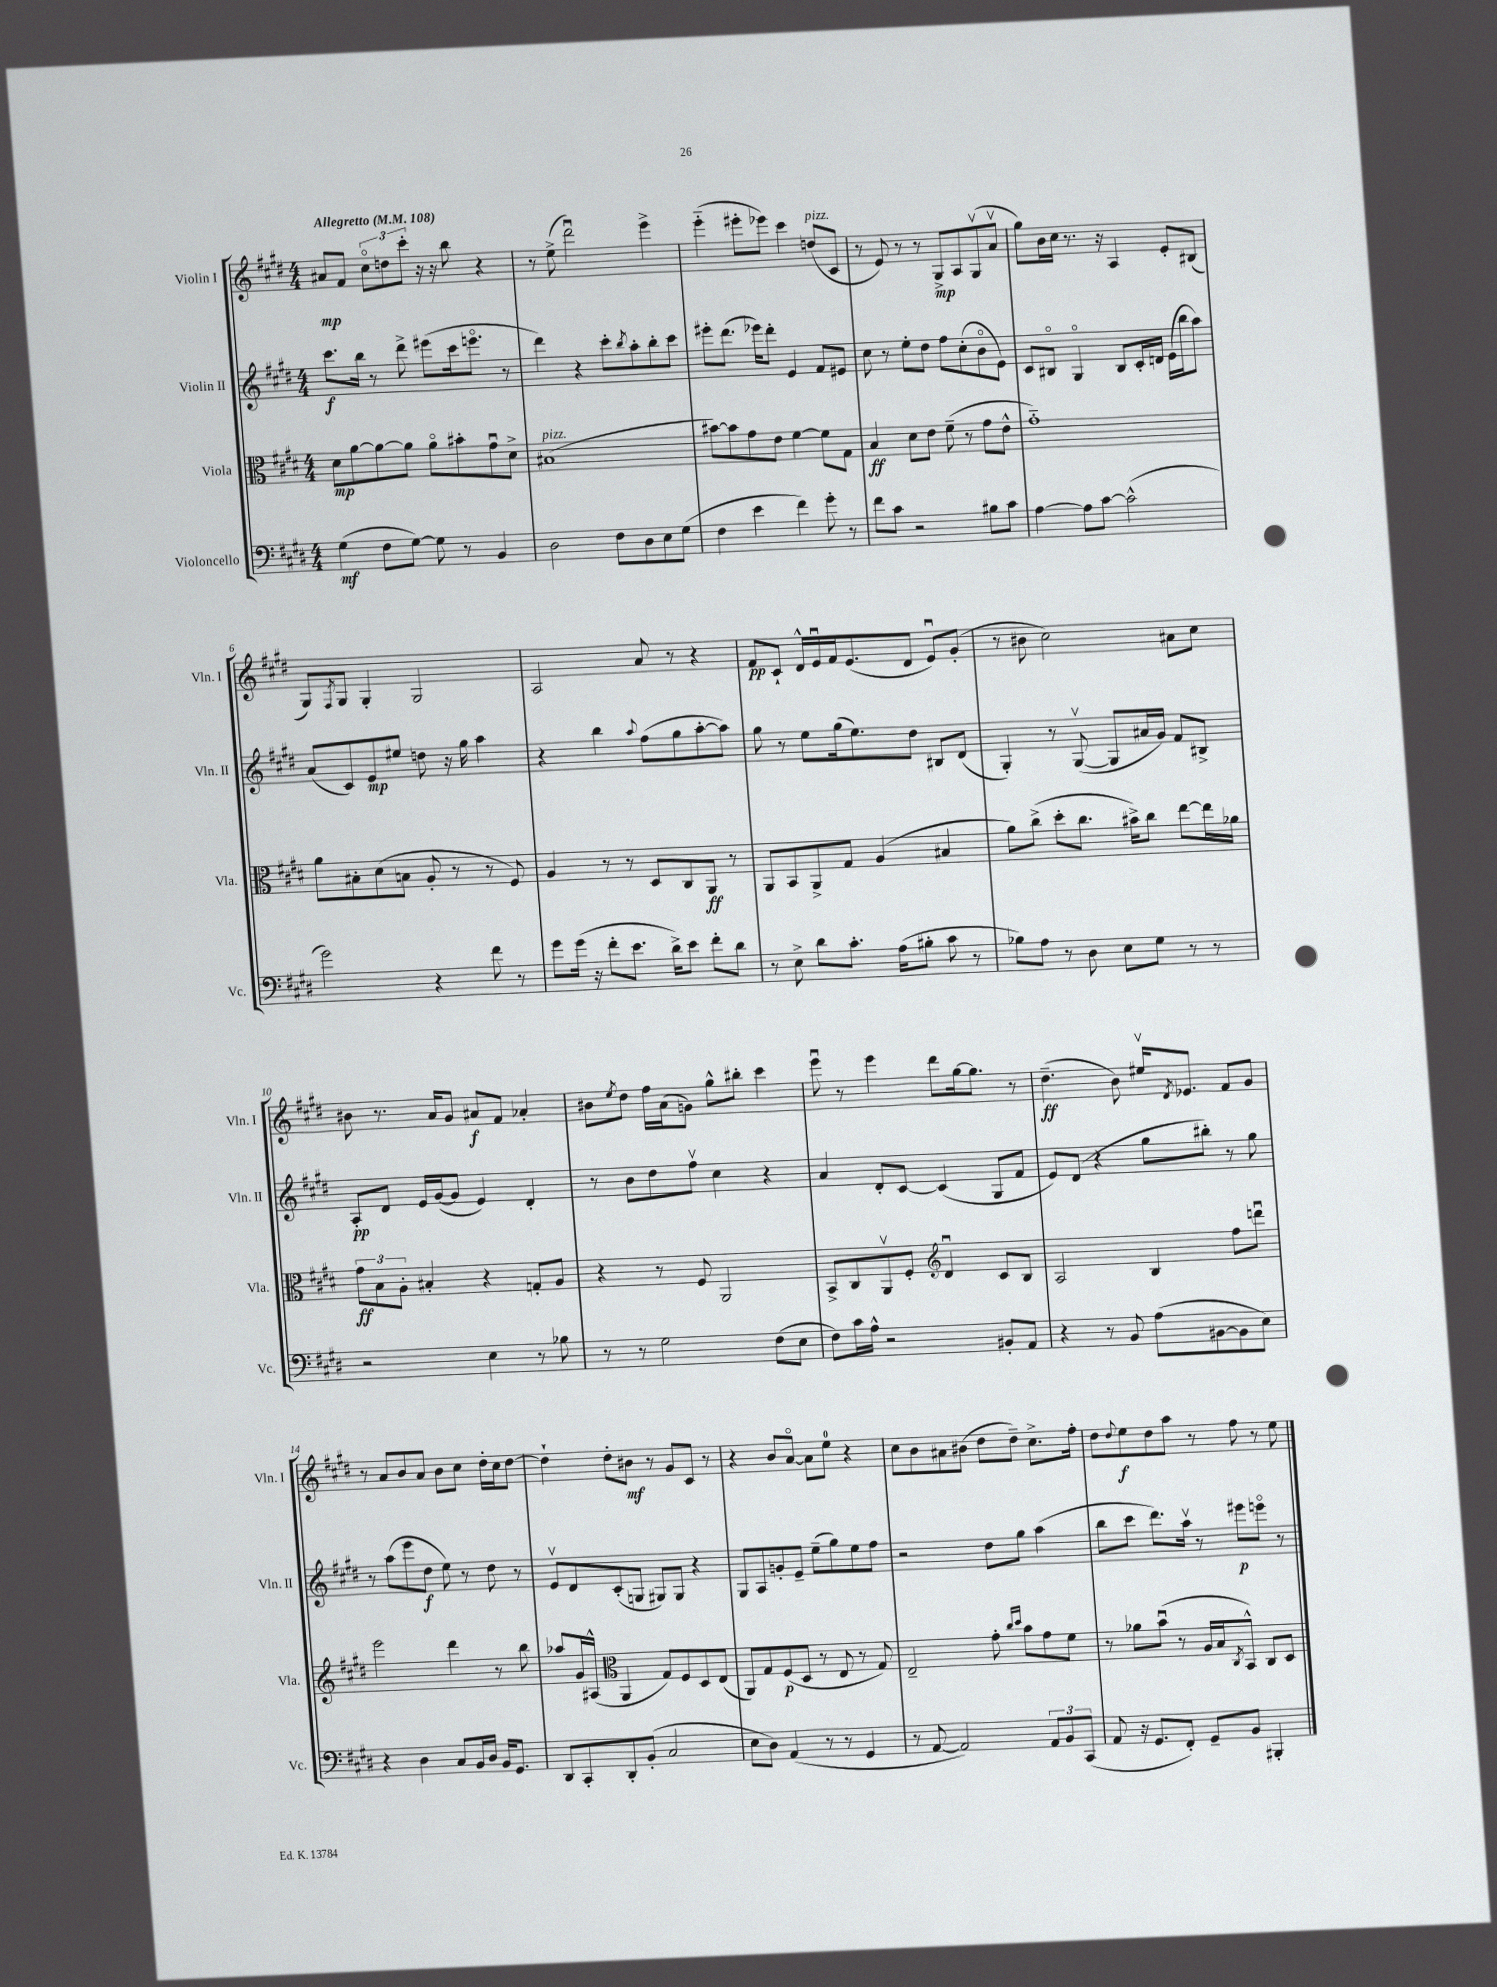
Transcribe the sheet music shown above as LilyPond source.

<<
\new StaffGroup <<
\new Staff = "s0" \with { instrumentName = "Violin I" shortInstrumentName = "Vln. I" } {
    \clef treble \key e \major \numericTimeSignature \time 4/4 \tempo "Allegretto" 4 = 108
    ais'8\mp fis'8 \tuplet 3/2 { cis''8\flageolet d''8 cis'''8-. } r16 r16 b''8 r4 |
    r8 e''8->( dis'''2\downbow) e'''4-> |
    e'''4-_( eis'''8-. ees'''8) cis'''4 d''8^\markup { \italic "pizz." }( cis'8 |
    r8 e'8) r8 r8 gis8->\mp a8 gis8\upbow( a'8\upbow |
    gis''8) b'16 cis''16 r8. r16 a4 e'8-. bis8( |
    gis8) \acciaccatura { fis8 } gis8 gis4-. gis2 |
    a2 a'8 r8 r4 |
    fis'8\pp cis'8-! dis'16-^ e'16\downbow fis'16 e'8.( dis'8 e'8\downbow) gis'8-.( |
    r8 bis'8 cis''2) ais'8 cis''8 |
    bis'8 r8. a'16 gis'8 ais'8\f fis'8 aes'4-. |
    bis'8 \acciaccatura { e''8 } dis''8 fis''16 a'16( g'8) gis''8-^ bis''8-. cis'''4 |
    e'''8\downbow r8 e'''4 dis'''8 gis''16~ gis''8. r8 |
    dis''4.--\ff( b'8) eis''16\upbow \acciaccatura { dis'8 } ees'8. fis'8 gis'8 |
    r8 a'8 b'8 a'8 b'8 cis''8 dis''16-. cis''16 dis''8~ |
    dis''4-! dis''8-. bis'8\mf r8 gis'8 cis'8 r8 |
    r4 b'8 a'8~\flageolet a'8 e''8-0 r4 |
    cis''8 b'8 ais'8 bis'8( dis''8 dis''8--) cis''8.-> fis''16-. |
    dis''8 \appoggiatura { dis''8 } e''8\f dis''8 a''8 r8 fis''8 r8 e''8 \bar "|." |
}
\new Staff = "s1" \with { instrumentName = "Violin II" shortInstrumentName = "Vln. II" } {
    \clef treble \key e \major \numericTimeSignature \time 4/4
    cis'''8.\f b''16 r8 dis'''8-> eis'''8( cis'''16 e'''8.\flageolet r8 |
    dis'''4) r4 cis'''8-. \acciaccatura { b''8 } a''8-. b''8-. cis'''8 |
    eis'''8-. dis'''8.( ees'''16) dis'''8-. e'4 fis'8 eis'8 |
    cis''8 r8 e''8-. dis''8 fis''8 cis''8-.( b'8\flageolet e'8) |
    cis'8 bis8\flageolet gis4\flageolet bis8 cis'16-. d'16 e'16( b''16 a''8) |
    a'8( cis'8) e'8\mp eis''8 d''8 r16 gis''16 a''4 |
    r4 b''4 \appoggiatura { a''8 } fis''8( gis''8 a''8~-. a''8) |
    gis''8 r8 e''8 gis''16( e''8.) dis''8 bis8 dis'8( |
    gis4-.) r8 gis8~\upbow( gis8 ais'16 gis'16) fis'8 bis8-> |
    a8-.\pp dis'8 e'16 gis'16~( gis'8 e'4) dis'4-. |
    r8 b'8 dis''8 fis''8\upbow cis''4 r4 |
    a'4 dis'8-. cis'8~ cis'4( gis8 fis'8 |
    e'8) dis'8( r4 gis''8 bis''8-.) r8 gis''8 |
    r8 a''8( e'''8 dis''8\f e''8) r8 dis''8 r8 |
    e'8\upbow dis'8 cis'8-.( g8 gis8) gis8 r4 |
    gis8 a8 g'8-. e'8-- e''8--( gis''8) e''8 fis''8 |
    r2 dis''8 gis''8 a''4( |
    b''8 cis'''8 dis'''8.) a''16\upbow r8 eis'''8\p e'''8\flageolet r8 \bar "|." |
}
\new Staff = "s2" \with { instrumentName = "Viola" shortInstrumentName = "Vla." } {
    \clef alto \key e \major \numericTimeSignature \time 4/4
    dis'8\mp a'8~ a'8~ a'8 a'8\flageolet bis'8-. gis'8\downbow dis'8-> |
    bis1^\markup { \italic "pizz." }( |
    bis'8~) bis'8 gis'8 e'8 fis'4~ fis'8 gis8 |
    b4\ff dis'8 e'8 fis'8--( r8 gis'8 e'8-^ |
    gis'1-_) |
    a'8 bis8-. dis'8( b8 a8-. r8 r8 fis8) |
    a4 r8 r8 dis8 cis8 a,8\ff r8 |
    a,8 b,8 a,8-> gis8 a4( bis4 |
    a'8) cis''8->( dis''8-. cis''8. bis'16->) cis''8 e''8~ e''16 aes'16 |
    \tuplet 3/2 { gis'8\ff b8 a8-. } bis4-. r4 g8-. a8 |
    r4 r8 fis8 a,2 |
    b,8-> cis8 a,8\upbow fis8-. \clef treble dis'4\downbow cis'8 b8 |
    a2 b4 fis''8 d'''8\downbow |
    e'''2 dis'''4 r8 b''8 |
    aes''8 gis'16 ais16-^( \clef alto a,4 gis8) fis8 dis8 e8( |
    a,8) gis8 fis8\p( dis8 r8 e8 r8 gis8) |
    e2-- gis'8-. \grace { cis''16 dis''16 } b'8 gis'8 fis'8 |
    r8 aes'8 b'8\downbow( r8 a16 b16 \acciaccatura { cis8 } b,8-^) cis8 dis8 \bar "|." |
}
\new Staff = "s3" \with { instrumentName = "Violoncello" shortInstrumentName = "Vc." } {
    \clef bass \key e \major \numericTimeSignature \time 4/4
    gis4\mf( fis8 gis8~) gis8 r8 b,4 |
    dis2 fis8 dis8 e8 gis8( |
    fis4 e'4 fis'4) gis'8-. r8 |
    fis'8 cis'8 r2 bis8 cis'8 |
    a4~ a8 cis'8~ cis'2-^( |
    gis'2) r4 fis'8 r8 |
    gis'8 gis'16( r16 fis'8-. e'8. dis'16->) e'8 fis'8-. dis'8 |
    r8 e8-> dis'8 cis'8.-. a16( bis8-. cis'8 r8 |
    bes8) a8 r8 dis8 e8 gis8 r8 r8 |
    r2 e4 r8 bes8 |
    r8 r8 gis2 fis8( e8 |
    fis8) cis'16 a16-^ r2 bis,8-. a,8 |
    r4 r8 b,8 a8( bis,8~ bis,8 e8) |
    r4 dis4 cis8 b,16 dis16 b,16 gis,8. |
    dis,8 cis,8-. dis,8-. b,8-.( cis2 |
    e8 dis8) a,4( r8 r8 gis,4 |
    r8 a,8~ a,2) \tuplet 3/2 { a,8 b,8 cis,8( } |
    a,8 r16 gis,8. fis,8-.) gis,8-- b,8 bis,,4-. \bar "|." |
}
>>
>>
